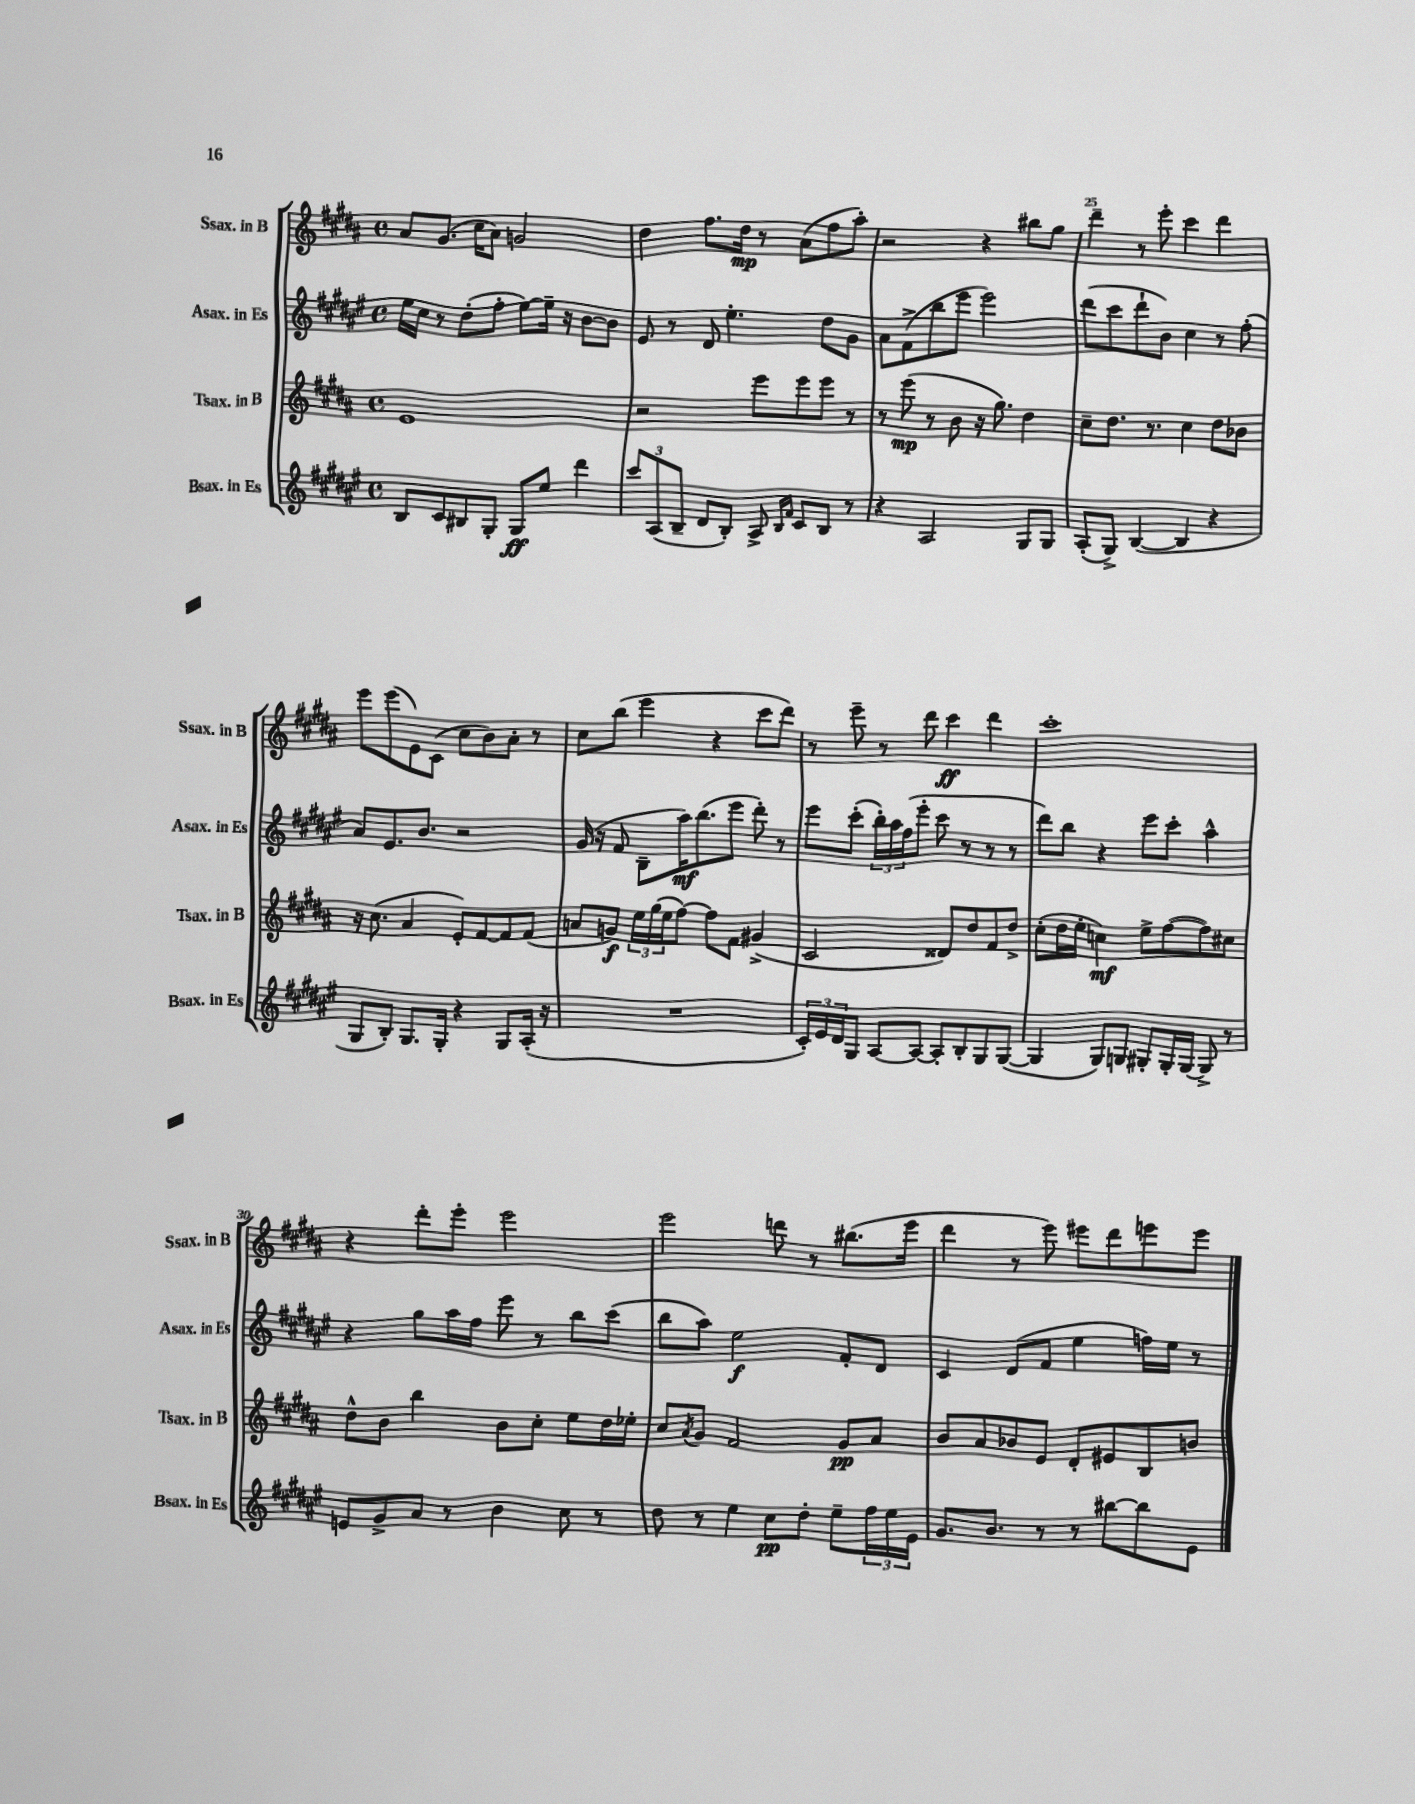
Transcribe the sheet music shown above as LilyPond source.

<<
\new StaffGroup <<
\new Staff = "s0" \with { instrumentName = "Ssax. in B" shortInstrumentName = "Ssax. in B" } {
    \clef treble \key b \major \defaultTimeSignature \time 4/4
    ais'8 gis'8.( cis''16 ais'8) g'2 |
    dis''4 fis''8. dis''16\mp r8 ais'8( fis''8 ais''8-.) |
    r2 r4 bis''8 gis''8 |
    dis'''4-- r8 e'''8-. cis'''4 dis'''4 |
    e'''8 e'''8( e'8) cis'8( cis''8 b'8) ais'8-. r8 |
    cis''8 b''8( e'''4 r4 cis'''8 dis'''8) |
    r8 e'''8-- r8 dis'''8 cis'''4\ff dis'''4 |
    cis'''1-. |
    r4 dis'''8-. e'''8-. e'''2 |
    e'''2 d'''8 r8 bis''8.( e'''16 |
    dis'''4 r8 e'''8) eis'''8 dis'''8 e'''8 e'''8 \bar "|." |
}
\new Staff = "s1" \with { instrumentName = "Asax. in Es" shortInstrumentName = "Asax. in Es" } {
    \clef treble \key fis \major \defaultTimeSignature \time 4/4
    eis''16 cis''16 r8 dis''8-.( fis''8-. eis''8~) eis''16-- r16 b'8~ b'8 |
    eis'8 r8 dis'8 eis''4.-. dis''8 gis'8 |
    ais'8 fis'8->( b''8 eis'''8 eis'''2) |
    dis'''8( cis'''8 dis'''8-! b'8) cis''4 r8 fis''8-.( |
    ais'8) eis'8. b'8. r2 |
    gis'16( r16 fis'8 b8-- ais''16\mf) b''8.( eis'''8 dis'''8-.) r8 |
    eis'''8 cis'''8-.( \tuplet 3/2 { b''16-.) ais''16 fis''16( } eis'''8-. cis'''8 r8 r8 r8 |
    dis'''8) b''8 r4 eis'''8 cis'''8-. ais''4-^ |
    r4 gis''8 ais''16 fis''16 eis'''8 r8 b''8 cis'''8( |
    b''8 ais''8) eis''2\f fis'8-. dis'8 |
    cis'4 dis'8( fis'8 eis''4 f''16) eis''16 r8 \bar "|." |
}
\new Staff = "s2" \with { instrumentName = "Tsax. in B" shortInstrumentName = "Tsax. in B" } {
    \clef treble \key b \major \defaultTimeSignature \time 4/4
    e'1 |
    r2 e'''8 e'''8 e'''8 r8 |
    r8 e'''8\mp( r8 b'8 r16 gis''8.) dis''4 |
    cis''8-- dis''8. r8. cis''4 dis''8 bes'8 |
    r16 cis''8.( ais'4 e'8-.) fis'8~ fis'8 fis'8( |
    a'8 g'8\f) \tuplet 3/2 { e''16 gis''16( e''16 } fis''8~) fis''8 fis'8 gis'4->( |
    cis'2 disis'8) dis''8 fis'8 dis''8-> |
    cis''8-.( dis''16 e''16-. c''4\mf) e''8-> fis''8~( fis''8) cis''8 |
    dis''8-^ b'8 b''4 b'8 cis''8-. e''8 dis''16 ees''16-. |
    cis''8 \acciaccatura { ais'8 } gis'8 fis'2 gis'8\pp ais'8 |
    b'8 ais'8 bes'8 e'8 dis'8-. eis'8 b8 b'8 \bar "|." |
}
\new Staff = "s3" \with { instrumentName = "Bsax. in Es" shortInstrumentName = "Bsax. in Es" } {
    \clef treble \key fis \major \defaultTimeSignature \time 4/4
    b8 cis'8 bis8 gis8-. gis8\ff eis''8 dis'''4 |
    \tuplet 3/2 { cis'''8 ais8( b8-- } dis'8 b8-.) ais8-> \grace { b16 fis'16 } cis'8 b8 r8 |
    r4 ais2 gis8 gis8 |
    ais8-.( gis8->) b4~( b4 r4 |
    gis8 b8-.) gis8. gis16-. r4 gis8 ais16-.( r16 |
    R1 |
    \tuplet 3/2 { cis'16-.) eis'16 dis'16 } gis8 ais8~ ais8~ ais8-. b8-. gis8 gis8~( |
    gis4 gis8) g8 gis8-. gis16-. gis16~ gis8-> r8 |
    e'8 gis'8-> ais'8 r8 b'4 cis''8 r8 |
    dis''8 r8 eis''4 cis''8\pp dis''8-. eis''8-- \tuplet 3/2 { fis''16 eis''16 eis'16 } |
    gis'8. b'8. r8 r8 bis''8~ bis''8 eis'8 \bar "|." |
}
>>
>>
\layout { \context { \Score currentBarNumber = #22 \override BarNumber.break-visibility = ##(#f #t #t) barNumberVisibility = #(every-nth-bar-number-visible 5) } }
